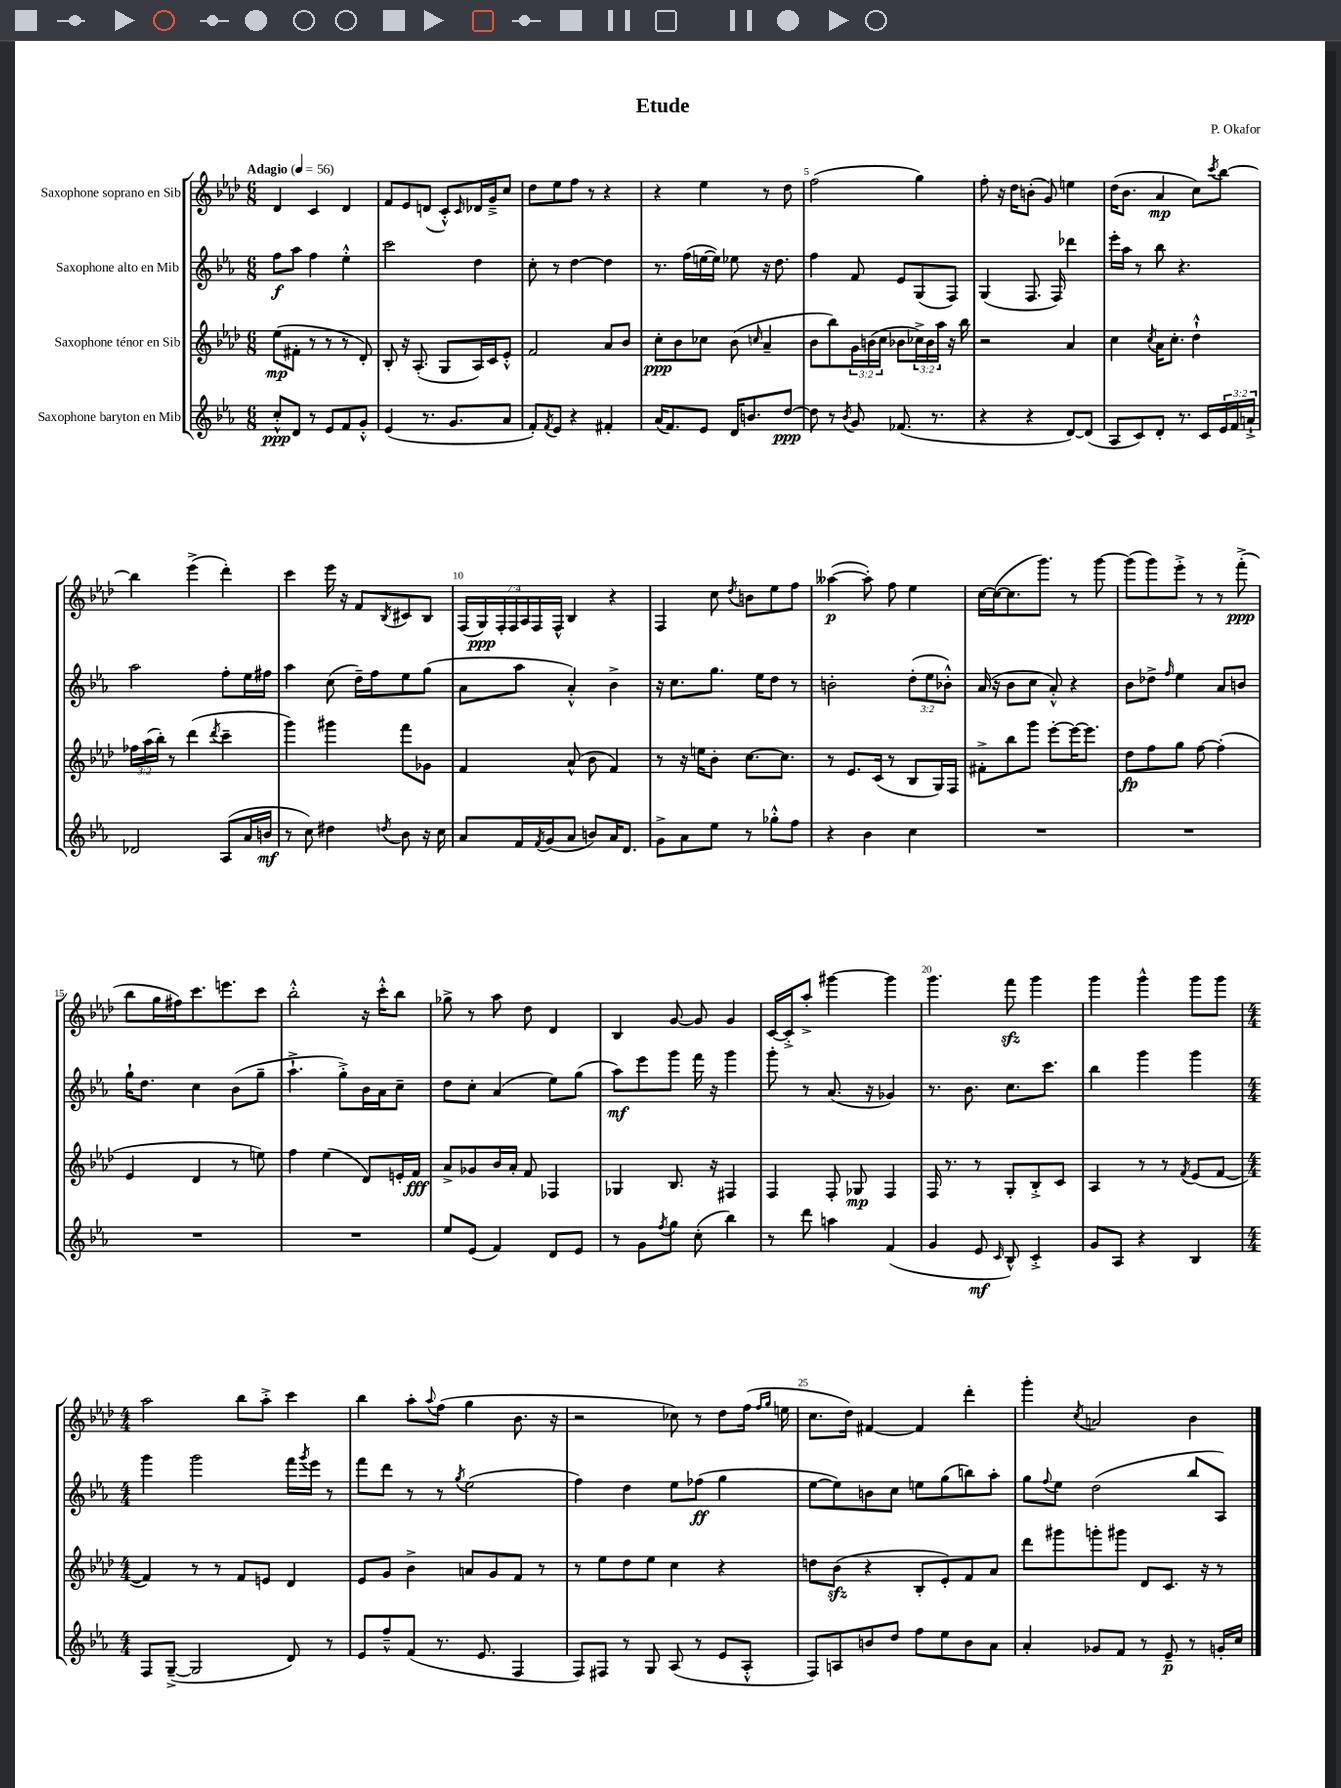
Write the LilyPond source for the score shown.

\header { title = "Etude" composer = "P. Okafor" }
<<
\new StaffGroup <<
\new Staff = "s0" \with { instrumentName = "Saxophone soprano en Sib" } {
    \clef treble \key aes \major \numericTimeSignature \time 6/8 \override Staff.TupletNumber.text = #tuplet-number::calc-fraction-text \tempo "Adagio" 4 = 56
    des'4 c'4 des'4 |
    f'8 ees'8 d'8( c'8-.-^) \grace { c'16 } des'16 g'16---> c''8 |
    des''8 ees''8 f''8 r8 r4 |
    r4 ees''4 r8 des''8 |
    f''2( g''4) |
    f''8-. r16 des''16 b'8-.( g'8) e''4 |
    des''16( bes'8. aes'4\mp c''8) \acciaccatura { c'''8 } bes''8~ |
    bes''4 ees'''4->( des'''4-.) |
    c'''4 ees'''16 r16 f'8 \acciaccatura { bes8 } cis'8 bes8 |
    \tuplet 7/4 { f16( g16\ppp) f16-. f16 aes16 f16 f16-^ } bes4 r4 |
    f4 c''8 \acciaccatura { des''8 } b'8 ees''8 f''8 |
    aeses''4~\p( aeses''8-.) f''8 ees''4 |
    c''16~ c''16~( c''8. g'''8.) r8 g'''8~ |
    g'''8( g'''8) ees'''8-.-> r8 r8 f'''8-.->\ppp( |
    bes''8 g''16 fis''16) c'''8. e'''8. c'''8 |
    bes''2-.-^ r16 c'''16-.-^ bes''8 |
    ges''8-> r8 aes''8 des''8 des'4 |
    bes4 g'8~ g'8 g'4 |
    c'16~ c'16-.-> aes''8-.-> gis'''4~ gis'''4 |
    g'''4. f'''8\sfz g'''4 |
    g'''4 g'''4-^ g'''8 g'''8 |
    \numericTimeSignature \time 4/4 aes''2 bes''8 aes''8-.-> c'''4 |
    bes''4 aes''8-. \appoggiatura { aes''8 } f''8( g''4 bes'8. r16 |
    r2 ces''8) r8 des''8 f''16( \grace { f''16 g''16 } e''16 |
    c''8. des''16) fis'4~ fis'4 des'''4-. |
    g'''4-. \acciaccatura { c''8 } a'2 bes'4 \bar "|." |
}
\new Staff = "s1" \with { instrumentName = "Saxophone alto en Mib" } {
    \clef treble \key ees \major \numericTimeSignature \time 6/8 \override Staff.TupletNumber.text = #tuplet-number::calc-fraction-text
    f''8\f aes''8 f''4 ees''4-.-^ |
    c'''2 d''4 |
    c''8-. r8 d''4~ d''4 |
    r8. f''16( e''16~ e''16) ees''8 r16 d''8. |
    f''4 f'8 ees'8 g8( f8) |
    g4( f8. f16) des'''4 |
    ees'''16-. aes''16 r8 bes''8 r4. |
    aes''2 f''8-. ees''16 fis''16 |
    aes''4 c''8( d''16--) f''16 ees''8 g''8( |
    aes'8 aes''8 aes'4-.-^) bes'4-> |
    r16 c''8. g''8. ees''16 d''8 r8 |
    b'2-. \tuplet 3/2 { d''8-.( ees''8 bes'8-.-^) } |
    aes'16( r16 bes'8 c''8 aes'8-.-^) r4 |
    bes'8 des''8-> \grace { f''16 } ees''4 aes'8 b'8 |
    g''16-! d''8. c''4 bes'8( g''8-- |
    aes''4.-!-> g''8-.->) bes'16 aes'16 c''8-- |
    d''8 c''8-. aes'4( ees''8) g''8( |
    aes''8\mf) ees'''8 g'''8 f'''16 r16 g'''4 |
    g'''8-. r8 aes'8.( r16 ges'4) |
    r8. bes'8. c''8. c'''8. |
    bes''4 g'''4 g'''4 |
    \numericTimeSignature \time 4/4 g'''4 g'''2 f'''16 \acciaccatura { g'''8 } ees'''16 r8 |
    f'''8 d'''8 r8 r8 \acciaccatura { g''8 } ees''2( |
    f''4) d''4 ees''8 fes''8\ff( g''4 |
    ees''8~ ees''8) b'8 c''8 e''8 g''8( b''8) aes''8-. |
    g''8 \appoggiatura { f''8 } ees''8 d''2( bes''8 aes8) \bar "|." |
}
\new Staff = "s2" \with { instrumentName = "Saxophone ténor en Sib" } {
    \clef treble \key aes \major \numericTimeSignature \time 6/8 \override Staff.TupletNumber.text = #tuplet-number::calc-fraction-text
    ees''8\mp( fis'8-. r8 r8 r8 des'8-.) |
    bes8-. r16 aes8.-.( g8 aes16) c'16 ees'8-.-^ |
    f'2 aes'8 bes'8 |
    c''8-.\ppp bes'8 ces''8 bes'8( \grace { c''16 } aes'4-- |
    bes'8 bes''8) \tuplet 3/2 { g'16 b'16( c''16 } bes'8 \tuplet 3/2 { ces''16->) bes'16 aes''16 } r16 bes''16 |
    r2 aes'4 |
    c''4 \acciaccatura { c''8 } aes'16 c''8.-. des''4-!-^ |
    \tuplet 3/2 { fes''16 aes''16( bes''16-.) } r8 des'''4( \acciaccatura { des'''8 } c'''4-- |
    g'''4) gis'''4 f'''8 ges'8 |
    f'4 aes'8-^( bes'8 f'4) |
    r8 r16 e''16 bes'8-. c''8.~ c''8. |
    r8 ees'8. c'16( r8 bes8 g16) f16 |
    fis'8-.-> bes''8 g'''8 ees'''8~-. ees'''16~ ees'''8. |
    des''8\fp f''8 g''8 f''8~ f''4-.( |
    ees'4 des'4 r8 e''8) |
    f''4 ees''4( des'8) e'16-. f'16\fff |
    aes'8-> ges'8 bes'16 aes'16-. f'8 fes4 |
    ges4 bes8. r16 fis4 |
    f4 f8-. ges8\mp f4 |
    f16 r8. r8 g8-. bes8-.-> c'8 |
    aes4 r8 r8 \acciaccatura { f'8 } ees'8( f'8~ |
    \numericTimeSignature \time 4/4 f'4) r8 r8 f'8 e'8 des'4 |
    ees'8 g'8 bes'4-> a'8 g'8 f'8 r8 |
    r8 ees''8 des''8 ees''8 c''4 r4 |
    d''8 bes'8\sfz( r4 bes8-. ees'8-.) f'8 aes'8 |
    des'''8 gis'''8 g'''8-. gis'''8 des'8 c'8. r16 r8 \bar "|." |
}
\new Staff = "s3" \with { instrumentName = "Saxophone baryton en Mib" } {
    \clef treble \key ees \major \numericTimeSignature \time 6/8 \override Staff.TupletNumber.text = #tuplet-number::calc-fraction-text
    c''8-.-^\ppp d'8 r8 ees'8 f'8 g'8-.-^ |
    ees'4( r8. g'8. aes'8 |
    f'8-.) \acciaccatura { f'8 } ees'8 r4 fis'4-. |
    aes'16( f'8.) ees'8 d'16 b'8. d''8~\ppp |
    d''8 r8 \acciaccatura { bes'8 } g'8 fes'8.( r8. |
    r4 r4 d'8~) d'8( |
    aes8 c'8) d'8-. r8. c'16 \tuplet 3/2 { ees'16 f'16 a'16-!-> } |
    des'2 aes8( aes'16 b'16\mf |
    r8 c''8) dis''4 \acciaccatura { d''8 } bes'8 r16 c''16 |
    aes'8 f'16 \acciaccatura { f'8 } g'16( aes'8 b'8) aes'16 d'8. |
    g'8-> aes'8 ees''8 r8 ges''8-.-^ f''8 |
    r4 bes'4 c''4 |
    R2. |
    R2. |
    R2. |
    R2. |
    ees''8 ees'8( f'4) d'8 ees'8 |
    r8 g'8 \acciaccatura { f''8 } g''8 c''8-.( bes''4) |
    r8 d'''8 a''4 f'4( |
    g'4 ees'8\mf \grace { c'16 } bes8-^) c'4-.-> |
    g'8 aes8 r4 bes4 |
    \numericTimeSignature \time 4/4 f8 g8~--->( g2 d'8) r8 |
    ees'8 f''8---^ f'8( r8. ees'8. f4 |
    f8) fis8 r8 g8 aes8( r8 ees'8 aes8-.-^ |
    f8) a8 b'8 d''8 f''8 ees''8 b'8 aes'8 |
    aes'4-. ges'8 f'8 r8 ees'8--\p r8 g'16-. c''16 \bar "|." |
}
>>
>>
\layout { \context { \Score \override BarNumber.break-visibility = ##(#f #t #t) barNumberVisibility = #(every-nth-bar-number-visible 5) } }
